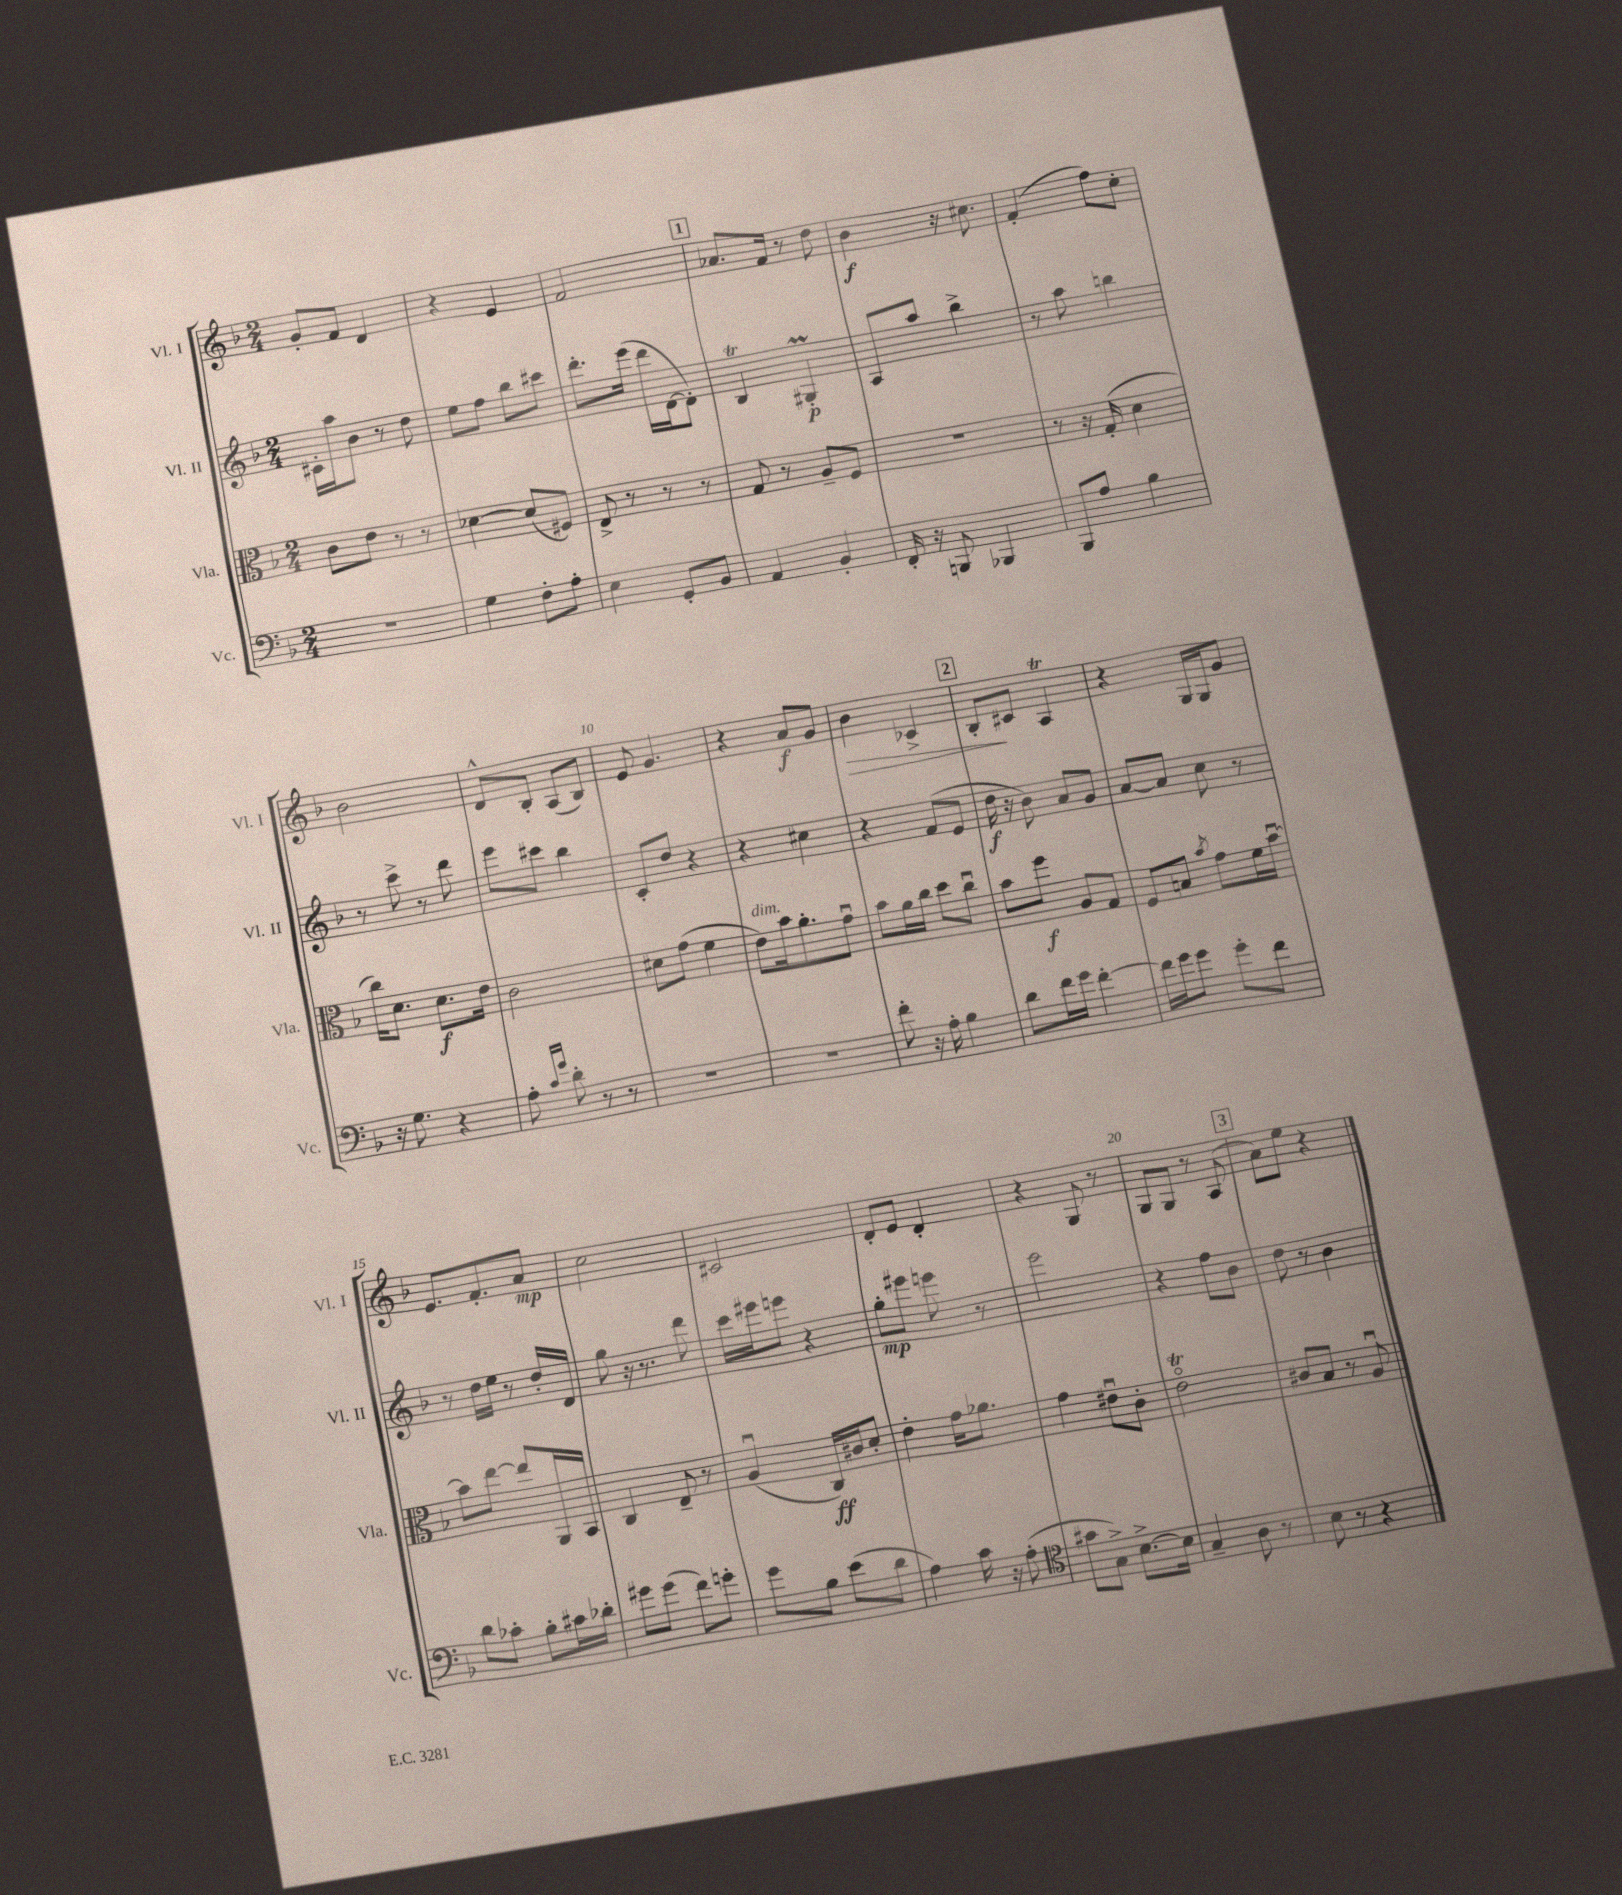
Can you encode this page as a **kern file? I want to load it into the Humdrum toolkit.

**kern	**kern	**kern	**kern
*staff4	*staff3	*staff2	*staff1
*clefF4	*clefC3	*clefG2	*clefG2
*k[b-]	*k[b-]	*k[b-]	*k[b-]
*M2/4	*M2/4	*M2/4	*M2/4
2r	8c	16c#'	8g'
.	.	16aa	.
.	8e	8b-	8f
.	8r	8r	4d
.	8r	8dd	.
=	=	=	=
4G	[4d-	8ee	4r
.	.	8ff	.
8F'	(8d-]	8bb-	4e
8A'	8F#)	8ccc#	.
=	=	=	=
4E	8E^	8.ddd'	2f
.	8r	.	.
.	.	(16eee	.
8GG'	8r	16ddd	.
.	.	[16d	.
8BB-	8r	8d'])	.
=	=	=	=
4AA	8G	4B-	8.a-
.	8r	.	.
.	.	.	16f
4BB-'	8A~	4G#'	8r
.	8F	.	8dd
=	=	=	=
16FF'	2r	8A	4b-
16r	.	.	.
8BBB	.	8aa	.
4BBB-	.	4bb-^	16r
.	.	.	8.cc#
=	=	=	=
8BBB-	8r	8r	(4f'
8A	16r	8aa	.
.	(16G'	.	.
4B-	4d	4bb	8ff)
.	.	.	8cc'
=	=	=	=
16r	16cc)	8r	2b-
8.G	8.d	.	.
.	.	8ccc^	.
4r	8.d	8r	.
.	.	8ddd	.
.	16e	.	.
=	=	=	=
8A'	2c	8eee	8d^^
16qqc	.	.	.
16qqg	.	.	.
8d'	.	8ccc#	8B-'
8r	.	4bb-	(8A
8r	.	.	8B-)
=	=	=	=
2r	8d#	8c'	8e
.	(8g	8dd	4.g
.	4f	4r	.
=	=	=	=
2r	8e)	4r	4r
.	16b-	.	.
.	8.a'	.	.
.	.	4cc#	8a
.	8gu	.	8g
=	=	=	=
8f'	8b-	4r	4b-
16r	16a	.	.
16A'	16cc	.	.
4B-	8dd	(8f	4c-^
.	8ccu	8e	.
=	=	=	=
8d	8b-	16dd	8B-'
.	.	16r	.
16f	8ff	8b-)	8c#
16g	.	.	.
[4f'	8A	8a	4A
.	8G	8g	.
=	=	=	=
16f]	8F	[8a	4r
16g	.	.	.
8g	8B	8a]	.
.	8qb-	.	.
8g'	8g	8cc	16G
.	.	.	16G
8f	16f	8r	8g
.	[16b-u	.	.
=	=	=	=
8d	8b-]	8r	8.e
8c-'	[8ee	16dd	.
.	.	16ee	8.f'
8B-'	8ee]	8r	.
16c#	16AA	16dd'	8a
16d-'	16BB-	16d	.
=	=	=	=
8g#	4C	8gg	2cc
(8g#	.	16r	.
.	.	8.r	.
8f)	8E~	.	.
8g'	8r	8ddd	.
=	=	=	=
8g	(4Au	16ccc	2c#
.	.	16eee#	.
8B-	.	8eee	.
(8e	16C)	4r	.
.	16c#	.	.
8d	8d'	.	.
=	=	=	=
4A)	4e'	8gg'	8d'
.	.	8eee#	8e
16c	16g	8eee	4d'
16r	8.a-	.	.
(8A'	.	8r	.
=	=	=	=
*clefC4	*	*	*
8g#	4g	2eee	4r
8G^)	.	.	.
[8.B-^	8e#u	.	8G
.	8c'	.	8r
16B-]	.	.	.
=	=	=	=
4G~	2eo	4r	8G
.	.	.	8G
8A	.	8ff	8r
8r	.	8b-	(8A
=	=	=	=
8B-	8c#	8dd	8a)
8r	8B-	8r	8ee
4r	8r	4b-	4r
.	8Au	.	.
==	==	==	==
*-	*-	*-	*-
